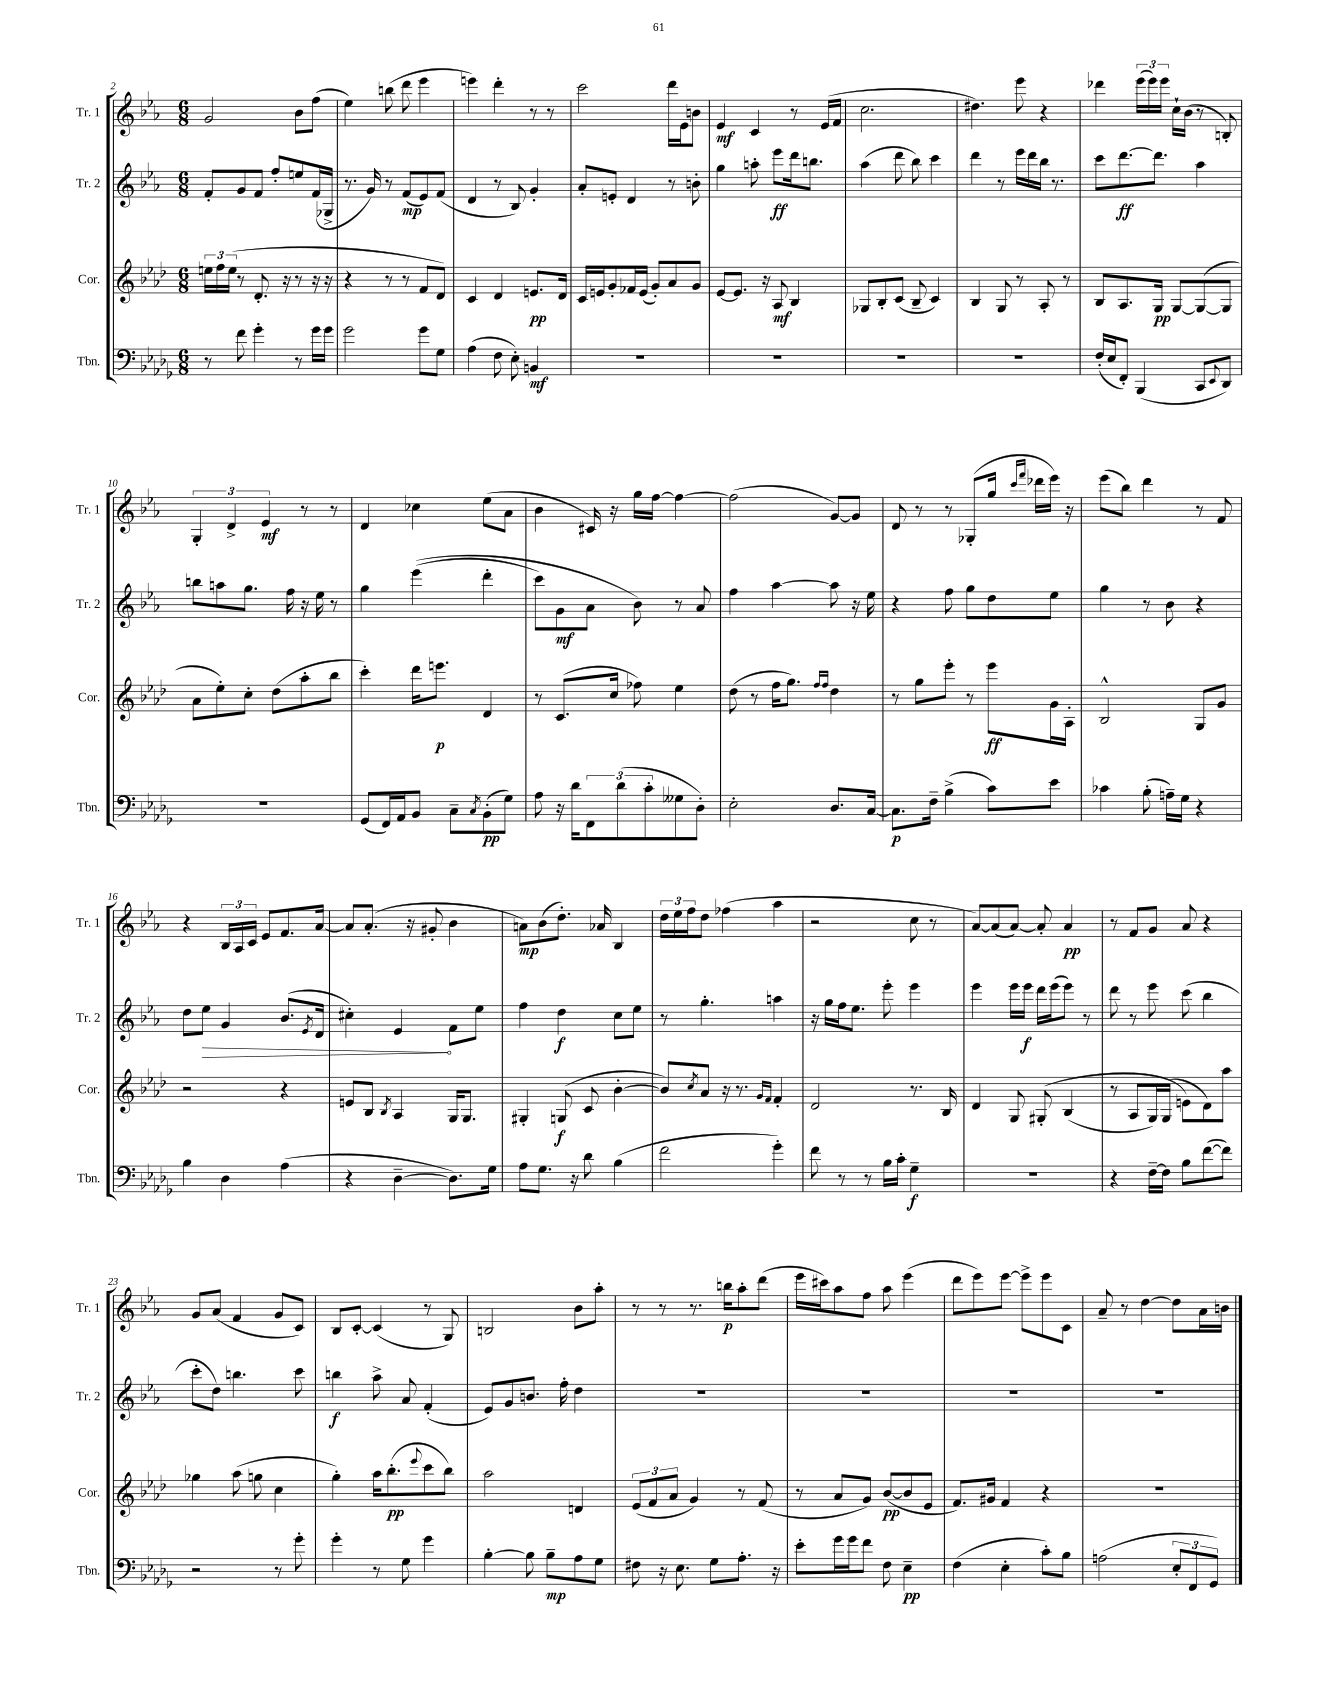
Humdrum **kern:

**kern	**kern	**kern	**kern
*staff4	*staff3	*staff2	*staff1
*clefF4	*clefG2	*clefG2	*clefG2
*k[b-e-a-d-g-]	*k[b-e-a-d-]	*k[b-e-a-]	*k[b-e-a-]
*M6/8	*M6/8	*M6/8	*M6/8
8r	24ee	8f'	2g
.	24ff	.	.
.	(24ee	.	.
8f	8r	8g	.
4g-'	8.d-'	8f	.
.	.	8ff'	.
.	16r	.	.
8r	8r	8ee	8b-
16g-	16r	(16f	(8ff
16g-	16r	16G-^	.
=	=	=	=
2g-	4r	8.r	4ee-)
.	.	16g)	.
.	8r	8r	(8bb
.	8r	(8f	8ddd
8g-	8f	8e-)	4eee-
8G-	8d-)	(8f	.
=	=	=	=
(4A-	4c	4d	4eee)
8F	4d-	8r	4ddd'
8E-')	.	8B-)	.
4BB	8.e	4g'	8r
.	.	.	8r
.	16d-	.	.
=	=	=	=
2.r	16c	8a-'	2ccc
.	16e	.	.
.	8g'	8e'	.
.	16f-	4d	.
.	(16e	.	.
.	8g')	.	.
.	8a-	8r	16ddd
.	.	.	16e-
.	8g	8b'	8b
=	=	=	=
2.r	[8e-	4gg	4e-
.	8.e-]	.	.
.	.	8aa'	4c
.	16r	.	.
.	8A-	8eee-	.
.	4B-	16ddd	8r
.	.	8.bb	.
.	.	.	(16e-
.	.	.	16f
=	=	=	=
2.r	8G-	(4aa-	2.cc
.	8B-'	.	.
.	(8c	8ddd	.
.	8B-~	8bb-)	.
.	4c)	4ccc	.
=	=	=	=
2.r	4B-	4ddd	4.dd#)
.	8G	8r	.
.	8r	16eee-	8eee-
.	.	16ddd	.
.	8A-'	16bb-	4r
.	.	8.r	.
.	8r	.	.
=	=	=	=
(16F'	8B-	8ccc	4ddd-
16E-	.	.	.
8FF')	8.A-	[8.ddd	.
(4BBB-	.	.	(24eee-
.	.	.	24eee-)
.	16G	8.ddd]	.
.	.	.	24eee-
.	[8G	.	16cc`
.	.	.	(16b-
8CC	(8G_	4aa-	8r
8qqEE-	.	.	.
8DD-)	8G]	.	8B')
=	=	=	=
2.r	8a-	8bb	6G'
.	8ee-')	8aa	.
.	.	.	6d^
.	8cc'	8.gg	.
.	.	.	6e-
.	(8dd-	.	.
.	.	16ff	.
.	8aa-'	16r	8r
.	.	16ee-	.
.	8bb-	8r	8r
=	=	=	=
(8GG-	4ccc')	4gg	4d
16FF)	.	.	.
16AA-	.	.	.
8BB-	16ddd-	&((4eee-	4cc-
.	8.eee	.	.
8C~	.	.	.
8qC	.	.	.
(8BB-'	4d-	4ddd'	(8ee-
8G-)	.	.	8a-
=	=	=	=
8A-	8r	8ccc)	4b-
16r	(8.c	8g	.
16d-	.	.	.
12FF	.	8a-	16c#)
.	16cc	.	16r
(12d-	.	.	.
.	8ff-)	8b-&)	16gg
12c'	.	.	.
.	.	.	[16ff
8G--	4ee-	8r	4ff_
8D-')	.	8a-	.
=	=	=	=
2E-'	(8dd-	4ff	(2ff]
.	8r	.	.
.	16ff	[4aa-	.
.	8.gg)	.	.
.	16qqff	.	.
.	16qqff	.	.
8.D-	4dd-	8aa-]	[8g)
.	.	16r	8g]
[16C	.	16ee-	.
=	=	=	=
8.C]	8r	4r	8d
.	8gg	.	8r
16F~	.	.	.
(4B-^	8eee-'	8ff	8r
.	8r	8gg	(8G-'
8c)	8eee-	8dd	16gg
.	.	.	16qqccc
.	.	.	16qqfff
.	.	.	16ddd-
8e-	16g	8ee-	16eee-)
.	16A-'	.	16r
=	=	=	=
4c-	2B-^^	4gg	(8eee-
.	.	.	8bb-)
(8B-'	.	8r	4ddd
16A~)	.	8b-	.
16G-	.	.	.
4r	8G	4r	8r
.	8g	.	8f
=	=	=	=
4B-	2r	8dd	4r
.	.	8ee-	.
4D-	.	4g	24B-
.	.	.	24A-
.	.	.	24c
.	.	.	8e-
(4A-	4r	(8.b-	8.f
.	.	8qe-	.
.	.	16d	[16a-
=	=	=	=
4r	8e	4cc#')	8a-]
.	8B-	.	(8.a-'
.	8qB-	.	.
[4D-~	4A-	4e-	.
.	.	.	16r
.	.	.	8g#'
8.D-])	16G	8f	4b-
.	8.G	.	.
.	.	8ee-	.
16G-	.	.	.
=	=	=	=
8A-	4G#'	4ff	8a)
8.G-	.	.	(8b-
.	(8G	4dd	8.dd')
16r	.	.	.
8d-	8c	.	.
.	.	.	16a-
(4B-	[4b-'	8cc	4B-
.	.	8ee-	.
=	=	=	=
2f	8b-])	8r	24dd
.	.	.	24ee-
.	.	.	24ff
.	8qcc	.	.
.	8a-	4.gg'	8dd
.	16r	.	(4ff-
.	8.r	.	.
.	16qqg	.	.
.	16qqf	.	.
4g-')	4f'	4aa	4aa-
=	=	=	=
8f	2d-	16r	2r
.	.	16gg	.
8r	.	16ff	.
.	.	8.ee-	.
8r	.	.	.
16B-	.	8eee-'	.
16c'	.	.	.
4G-~	8.r	4eee-	8cc
.	.	.	8r
.	16B-	.	.
=	=	=	=
2.r	4d-	4eee-	[8a-)
.	.	.	(8a-]
.	8G	16eee-	[8a-)
.	.	16eee-	.
.	&(8G#'	16ddd	8a-']
.	.	(16eee-	.
.	(4B-	8eee-)	4a-
.	.	8r	.
=	=	=	=
4r	8r	8ddd	8r
.	8A-	8r	8f
[16F~	16G)	8eee-	8g
16F]	(16G	.	.
8B-	8e&)	(8ccc	8a-
([8f	8d-)	4bb-	4r
8f])	8aa-	.	.
=	=	=	=
2r	4gg-	8ccc'	8g
.	.	8dd)	(8a-
.	(8aa-	4.bb	4f
.	8gg	.	.
8r	4cc	.	8g
8g-'	.	8ccc	8c)
=	=	=	=
4g-'	4gg')	4bb	8B-
.	.	.	[8c'
8r	16aa-	8aa-^	(4c]
.	(8.bb-'	.	.
8G-	.	8a-	.
.	8qqeee-	.	.
4g-	8ccc	(4f'	8r
.	8bb-)	.	8G)
=	=	=	=
[4B-'	2aa-	8e-)	2B
.	.	8g	.
8B-]	.	8.b	.
8B-~	.	.	.
.	.	16ff'	.
8A-	4d	4dd	8b-
8G-	.	.	8aa-'
=	=	=	=
8F#	(12e-	2.r	8r
.	12f	.	.
16r	.	.	8r
.	12a-	.	.
8.E-	.	.	.
.	4g)	.	8.r
8G-	.	.	.
.	.	.	16bb
8.A-'	8r	.	8aa-'
.	(8f	.	(8ddd
16r	.	.	.
=	=	=	=
8e-'	8r	2.r	16eee-
.	.	.	16ccc#)
16g-	8a-	.	8aa-
16g-	.	.	.
8f	8g)	.	8ff
8F	([8b-	.	8aa-
4E-~	8b-]	.	(4eee-
.	8e-	.	.
=	=	=	=
(4F	8.f)	2.r	8ddd
.	.	.	8eee-)
.	16g#	.	.
4E-'	4f	.	[8eee-
.	.	.	8eee-^]
8c')	4r	.	8eee-
8B-	.	.	8c
=	=	=	=
(2A	2.r	2.r	8a-~
.	.	.	8r
.	.	.	[4dd
12E-'	.	.	8dd]
12FF	.	.	.
.	.	.	16a-
12GG-)	.	.	.
.	.	.	16b
==	==	==	==
*-	*-	*-	*-
